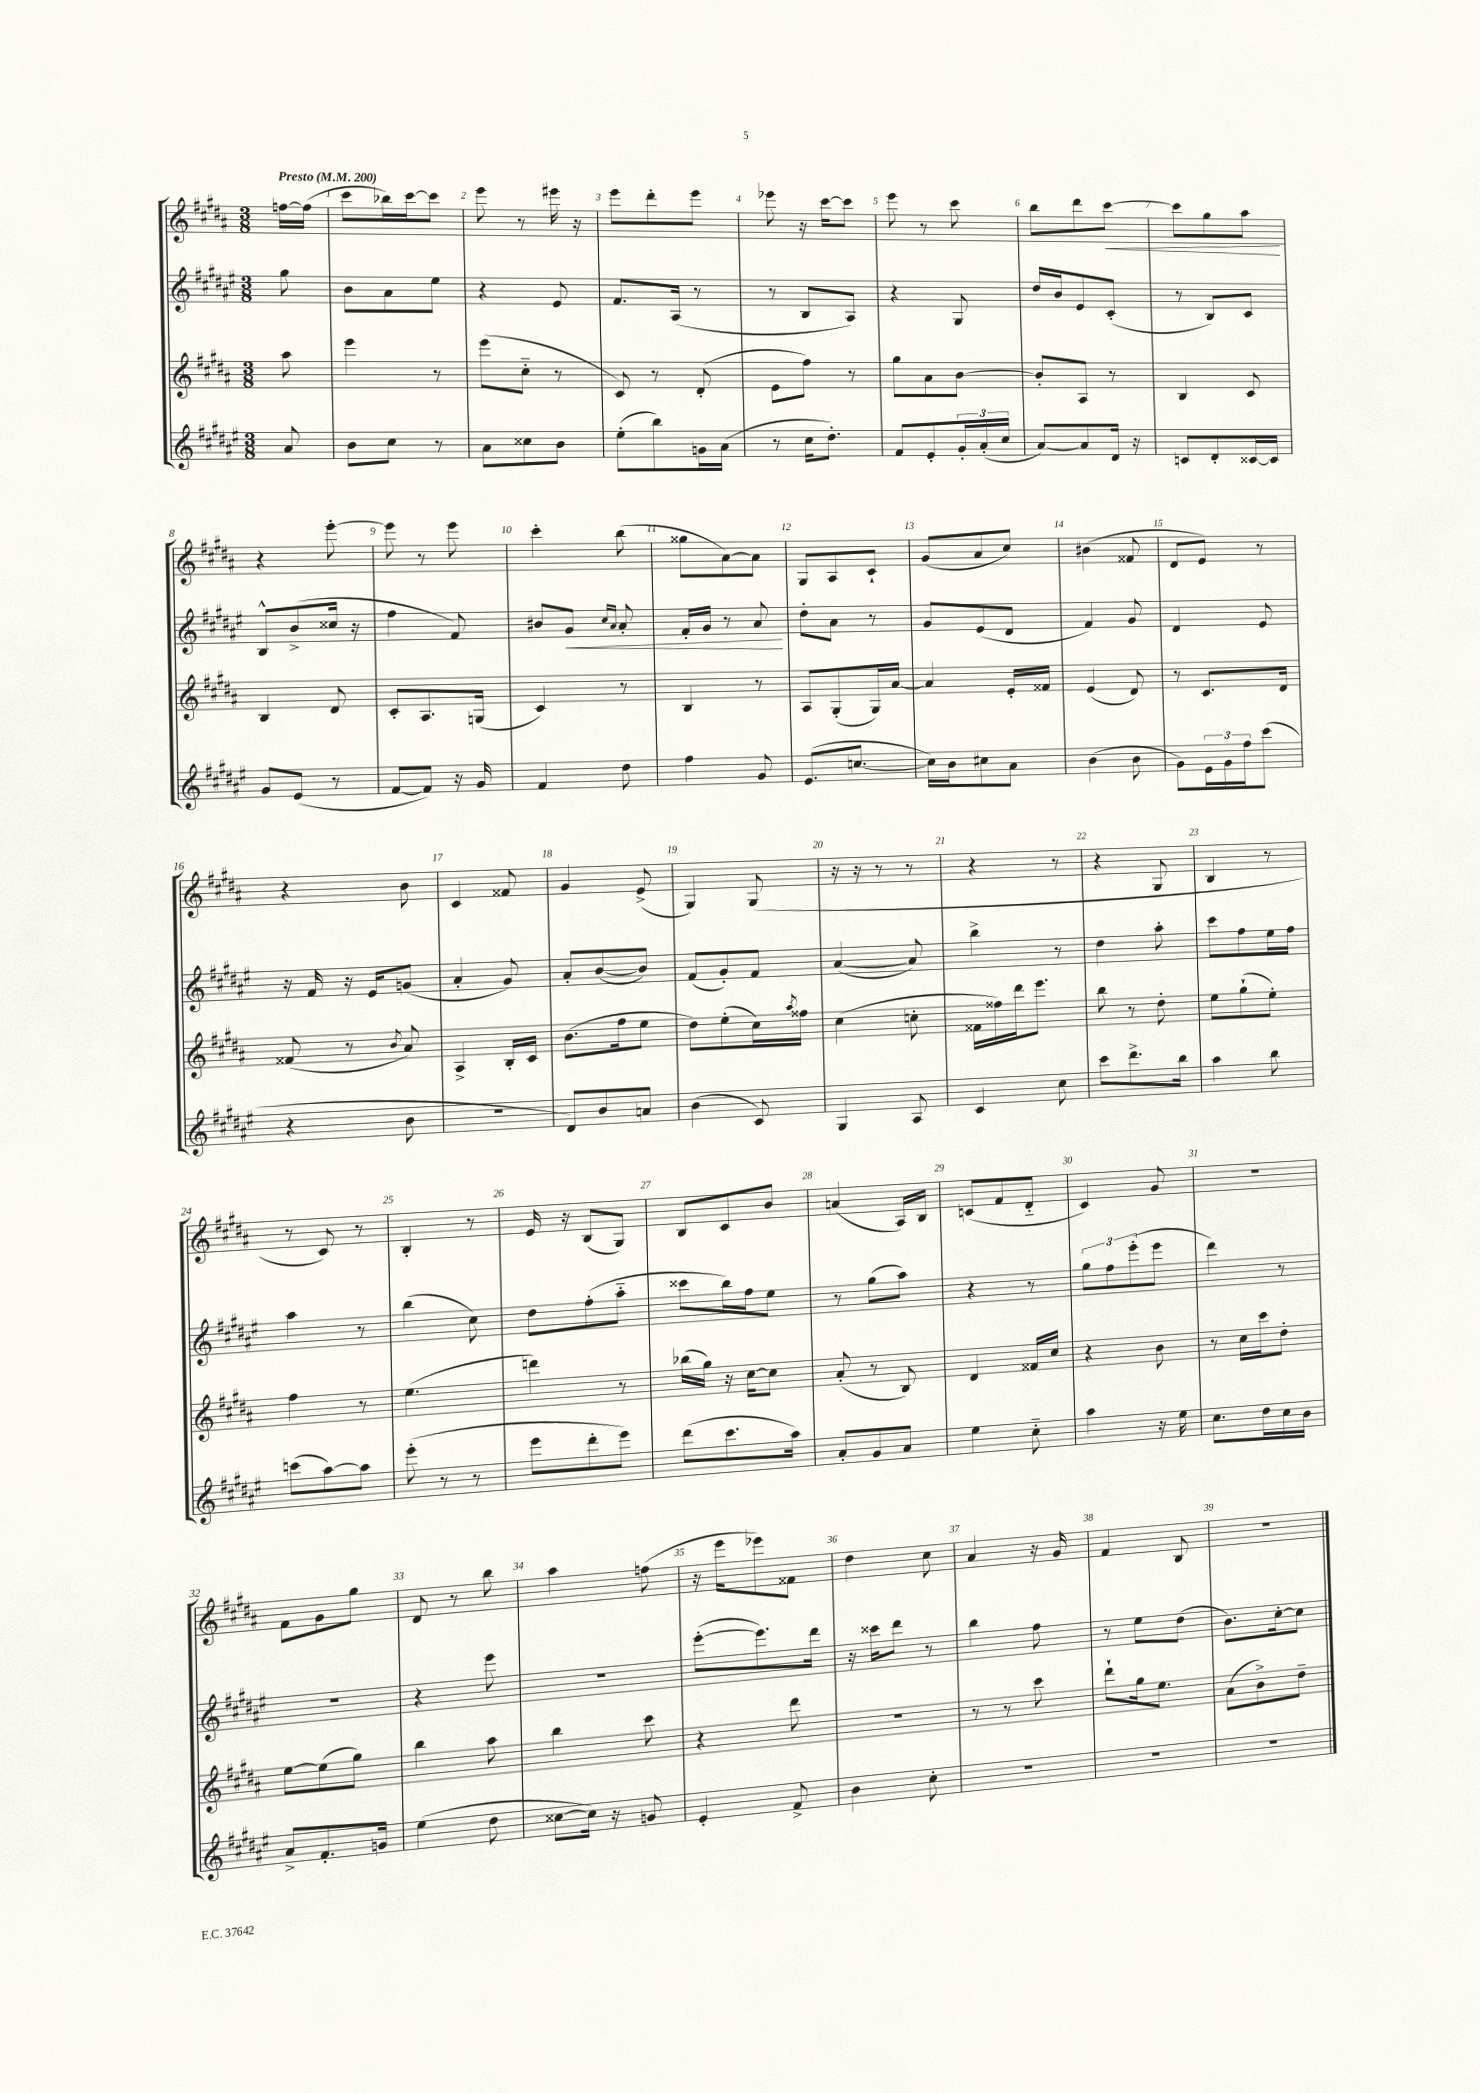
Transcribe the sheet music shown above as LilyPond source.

<<
\new StaffGroup <<
\new Staff = "s0" {
    \clef treble \key b \major \numericTimeSignature \time 3/8 \partial 8 \tempo "Presto" 4 = 200
    f''16~ f''16( |
    cis'''8 bes''16) cis'''16~ cis'''8 |
    e'''8 r8 eis'''16 r16 |
    e'''8 dis'''8-. e'''8 |
    ees'''8 r16 cis'''16~ cis'''8 |
    e'''8 r8 cis'''8 |
    b''8 dis'''8 cis'''8~\< |
    cis'''8 gis''8 ais''8\! |
    r4 e'''8~-. |
    e'''8 r8 e'''8 |
    cis'''4-. b''8( |
    gisis''8 ais'8~) ais'8 |
    gis8 ais8 cis'8-! |
    gis'8( ais'8 cis''8) |
    bis'4( fisis'8 |
    dis'8 e'8) r8 |
    r4 b'8 |
    cis'4 fisis'8 |
    gis'4 e'8->( |
    gis4) gis8( |
    r16 r16 r8 r8 |
    r4 r8 |
    r4 gis8 |
    b4 r8 |
    r8 cis'8) r8 |
    b4-. r8 |
    e'16 r16 b8( gis8) |
    b8 cis'8 b'8 |
    a'4( ais16) b16 |
    c'8( fis'8 dis'8-_ |
    cis'4) gis'8 |
    R4. |
    fis'8 gis'8 gis''8 |
    dis'8 r8 b''8 |
    ais''4 f''8( |
    r16 e'''16 ees'''8) fisis'8 |
    dis''4 cis''8 |
    ais'4 r16 gis'16 |
    fis'4 b8 |
    R4. \bar "|." |
}
\new Staff = "s1" {
    \clef treble \key fis \major \numericTimeSignature \time 3/8 \partial 8
    gis''8 |
    b'8 ais'8 eis''8 |
    r4 eis'8 |
    fis'8. ais16( r8 |
    r8 b8 ais8) |
    r4 gis8 |
    dis''16 b'16 eis'8 cis'8-.( |
    r8 b8) cis'8 |
    b8-^ b'8->( cisis''16 r16 |
    fis''4 fis'8) |
    bis'8 gis'8\< \grace { cis''16 ais'16 } ais'8-. |
    fis'16-. gis'16 r8 ais'8\! |
    dis''8-. ais'8 r8 |
    gis'8 eis'8( dis'8 |
    fis'4) gis'8 |
    dis'4 eis'8 |
    r16 fis'16 r16 eis'16 g'8( |
    ais'4-. gis'8) |
    ais'8-. b'8~( b'8) |
    fis'8( gis'8-.) fis'8 |
    ais'4~( ais'8) |
    b''4-> r8 |
    dis''4 ais''8-. |
    cis'''8 fis''8 eis''16 fis''16 |
    ais''4 r8 |
    b''4( cis''8) |
    dis''8 fis''8-.( ais''8-_ |
    cisis'''8 b''16) fis''16 eis''8 |
    r8 gis''8( ais''8) |
    r4 r8 |
    \tuplet 3/2 { gis''8 fis''8 eis'''8-.( } eis'''8 |
    dis'''4) r8 |
    R4. |
    r4 eis'''8 |
    R4. |
    eis'''8~-.( eis'''8.) dis'''16 |
    r16 cisis'''16 dis'''8 r8 |
    b''4 fis''8 |
    r8 eis''8 dis''8( |
    b'8.) cis''16~-. cis''8 \bar "|." |
}
\new Staff = "s2" {
    \clef treble \key b \major \numericTimeSignature \time 3/8 \partial 8
    ais''8 |
    e'''4 r8 |
    e'''8( cis''8-_ r8 |
    cis'8) r8 dis'8-.( |
    e'8 fis''8) r8 |
    gis''8 ais'8 b'8~ |
    b'8-. ais8 r8 |
    b4 cis'8 |
    b4 dis'8 |
    cis'8-. ais8. g16( |
    cis'4) r8 |
    b4 r8 |
    ais8 gis8-.( gis16) ais'16~ |
    ais'4 e'16-. fisis'16 |
    e'4( dis'8) |
    r8 cis'8. dis'16 |
    fisis'8( r8 \acciaccatura { b'8 } ais'8) |
    ais4-> b16-. cis'16 |
    b'8.( fis''16 e''8 |
    dis''8) e''8-.( cis''16) \acciaccatura { ais''8 } fisis''16 |
    cis''4( c''8-. |
    fisis'16 fisis''16) dis'''16 e'''8. |
    b''8 r8 dis''8-. |
    e''8 gis''8-!( e''8-.) |
    fis''4 r8 |
    e''4.( |
    d'''4) r8 |
    bes''16( gis''16) r16 cis''16~ cis''8 |
    ais'8-.( r8 b8) |
    dis'4 fisis'16 cis''16 |
    r4 b'8 |
    r8 cis''16 cis'''16 dis''8-. |
    e''8~ e''8( gis''8) |
    b''4 ais''8 |
    b''4 cis'''8 |
    r4 dis'''8 |
    R4. |
    r8 r8 cis'''8 |
    dis'''8-! gis''16 e''8. |
    ais'8( b'8->) dis''8-- \bar "|." |
}
\new Staff = "s3" {
    \clef treble \key fis \major \numericTimeSignature \time 3/8 \partial 8
    ais'8 |
    b'8 cis''8 r8 |
    ais'8 cisis''8 b'8 |
    eis''8-.( b''8) g'16 ais'16( |
    r8 cis''16 dis''8.-.) |
    fis'8 eis'8-. \tuplet 3/2 { gis'16-. ais'16-.( cis''16 } |
    ais'8~) ais'8 dis'16 r16 |
    c'8 dis'8-. cisis'16~ cisis'16 |
    gis'8 eis'8( r8 |
    fis'8~ fis'8) r16 gis'16 |
    fis'4 dis''8 |
    fis''4 gis'8 |
    eis'8.( c''8.~ |
    c''16) b'16 cis''8 ais'8 |
    b'4( b'8 |
    gis'8) \tuplet 3/2 { eis'16 gis'16 fis''16 } cis'''8( |
    r4 b'8 |
    R4. |
    dis'8) b'8 a'8 |
    b'4( cis'8) |
    gis4 ais8 |
    cis'4 cis''8 |
    cis'''8 dis'''8.-> b''16 |
    ais''4 b''8 |
    c'''8( ais''8~) ais''8 |
    eis'''8-.( r8 r8 |
    eis'''8 dis'''8-. eis'''8) |
    dis'''8( cis'''8. ais''16) |
    ais'8-. gis'8 ais'8 |
    eis''4 cis''8-_ |
    ais''4 r16 eis''16 |
    cis''8. dis''16 cis''16 b'16 |
    ais'8-> fis'8.-. g'16 |
    eis''4( dis''8 |
    cisis''8~ cisis''16) r16 g'8 |
    eis'4-. fis'8-> |
    b'4 cis''8-. |
    R4. |
    R4. |
    R4. \bar "|." |
}
>>
>>
\layout { \context { \Score \override BarNumber.break-visibility = ##(#f #t #t) barNumberVisibility = #all-bar-numbers-visible } }
